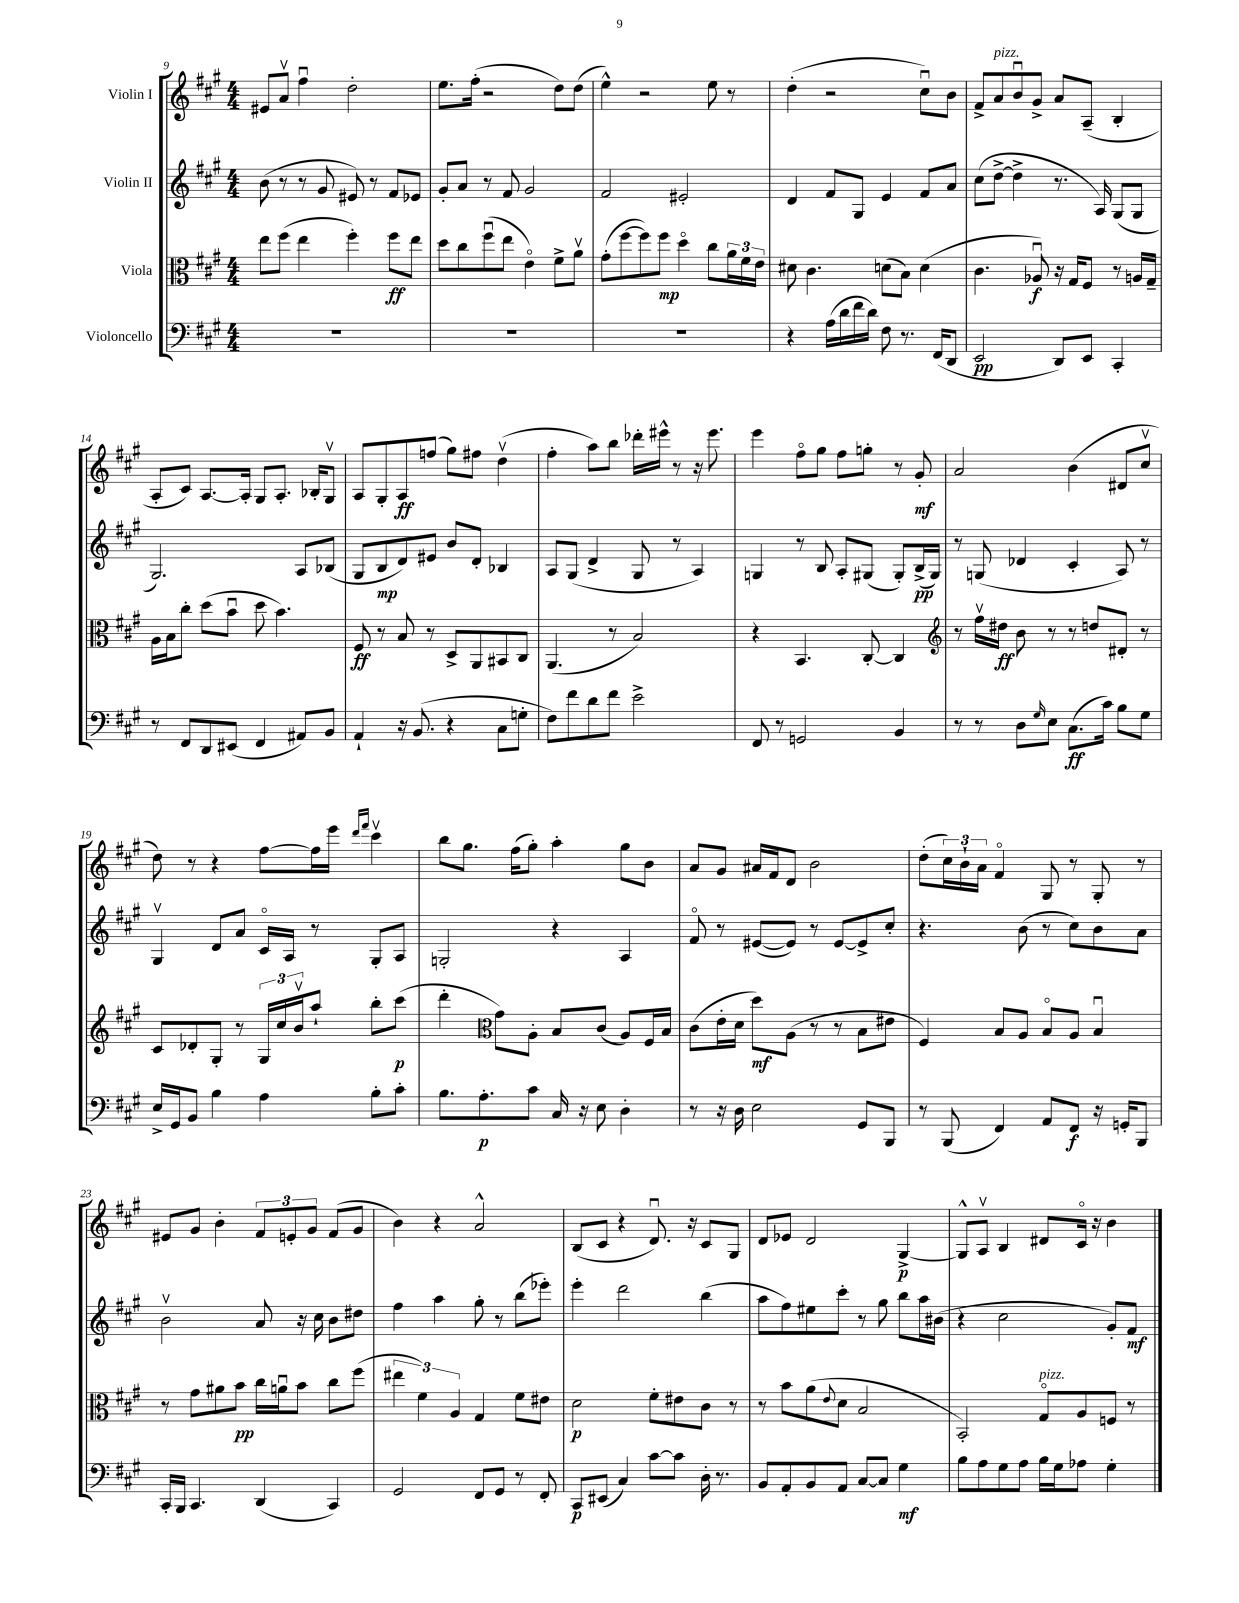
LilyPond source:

<<
\new StaffGroup <<
\new Staff = "s0" \with { instrumentName = "Violin I" } {
    \clef treble \key a \major \numericTimeSignature \time 4/4
    eis'8 a'8\upbow fis''4\downbow d''2-. |
    e''8. fis''16-.( r2 d''8) d''8( |
    e''4-^) r2 e''8 r8 |
    d''4-.( r2 cis''8\downbow) b'8 |
    fis'8-> a'8^\markup { \italic "pizz." } b'8\downbow gis'8-> a'8 a8--( b4-. |
    a8-. cis'8) a8.~ a16-. gis8 a8.-. bes16-. gis8\upbow |
    a8 gis8-. a8\ff f''8( gis''8) fis''8 d''4\upbow( |
    fis''4-. a''8) b''8 des'''16-. eis'''16-^ r8 r16 eis'''8. |
    e'''4 fis''8\flageolet gis''8 fis''8 g''8-. r8 gis'8-.\mf |
    a'2 b'4( dis'8 cis''8\upbow |
    d''8) r8 r4 fis''8~ fis''16 e'''16 \grace { d'''16 fis'''16 } cis'''4\upbow |
    b''8 gis''8. fis''16( gis''8-.) a''4-. gis''8 b'8 |
    a'8 gis'8 ais'16 fis'16 d'8 b'2 |
    d''8-.( \tuplet 3/2 { cis''16) b'16-! a'16 } fis'4\flageolet gis8 r8 gis8-. r8 |
    eis'8 gis'8 b'4-. \tuplet 3/2 { fis'8 e'8-. gis'8 } fis'8( gis'8 |
    b'4) r4 a'2-^ |
    b8( cis'8 r4 d'8.\downbow) r16 cis'8 gis8 |
    d'8 ees'8 d'2 gis4~->\p |
    gis8-^ a8\upbow b4 dis'8 cis'16\flageolet r16 b'4 \bar "|." |
}
\new Staff = "s1" \with { instrumentName = "Violin II" } {
    \clef treble \key a \major \numericTimeSignature \time 4/4
    b'8( r8 r8 gis'8 eis'8) r8 fis'8 ees'8 |
    gis'8-. a'8 r8 fis'8 gis'2 |
    fis'2 eis'2-. |
    d'4 fis'8 gis8 e'4 fis'8 a'8 |
    cis''8( d''8~-> d''4-> r8. a16) gis8( gis8 |
    gis2.) a8 bes8( |
    gis8 b8\mp d'8) eis'8 b'8 d'8-. bes4 |
    a8 gis8( d'4-> gis8 r8 a4) |
    g4 r8 b8 a8-. gis8( gis8-.) b16->\pp( gis16) |
    r8 g8( des'4 cis'4-. a8) r8 |
    gis4\upbow d'8 a'8 cis'16\flageolet a16 r8 gis8-. a8 |
    g2-. r4 a4 |
    fis'8\flageolet r8 eis'8~( eis'8) r8 eis'8~ eis'8-> cis''8-. |
    r4. b'8( r8 cis''8) b'8 a'8 |
    b'2\upbow a'8 r16 cis''16 b'8 dis''8 |
    fis''4 a''4 gis''8-. r8 b''8( ees'''8-.) |
    e'''4-. d'''2 b''4( |
    a''8 fis''8) eis''8 cis'''8-. r8 gis''8 b''8 a''16 bis'16( |
    r4 cis''2 gis'8-.) fis'8\mf \bar "|." |
}
\new Staff = "s2" \with { instrumentName = "Viola" } {
    \clef alto \key a \major \numericTimeSignature \time 4/4
    e''8 fis''8( e''4 fis''4-.) fis''8\ff e''8 |
    d''8 cis''8 fis''8\downbow( e''8 e'4\flageolet) fis'8-> a'8\upbow |
    gis'8-.( fis''8~ fis''8) fis''8\mp d''4\flageolet cis''8 \tuplet 3/2 { a'16 fis'16 e'16 } |
    dis'8 cis'4. d'8( b8) d'4( |
    cis'4. aes8\downbow\f) r16 gis16 fis8 r8 a16 gis16-- |
    a16 b16 cis''8-. d''8( b'8\downbow d''8 b'4.) |
    fis8\ff r8 b8 r8 d8-> a,8 bis,8 cis8 |
    a,4.( r8 b2) |
    r4 b,4. cis8~-. cis4 |
    \clef treble r8 fis''16\upbow dis''16\ff b'8 r8 r8 d''8 dis'8-. r8 |
    cis'8 des'8-. gis8-. r8 \tuplet 3/2 { gis16 cis''16 b'16\upbow } a''8-! b''8-. cis'''8\p( |
    d'''4-. \clef alto gis'8) a8-. b8 cis'8( a8) fis16 b16 |
    cis'8( e'16-. d'16 d''8\mf) a8( r8 r8 b8 eis'8 |
    fis4) b8 a8 b8\flageolet a8 b4\downbow |
    r8 gis'8 ais'8 b'8\pp cis''16 a'16\downbow b'8 cis''8 fis''8( |
    \tuplet 3/2 { eis''4 fis'4) a4 } gis4 fis'8 eis'8 |
    d'2\p fis'8-. eis'8 cis'8 r8 |
    r8 b'8 a'8( \appoggiatura { e'8 } d'8 b2 |
    b,2-.) gis8\flageolet^\markup { \italic "pizz." } a8 f8 r8 \bar "|." |
}
\new Staff = "s3" \with { instrumentName = "Violoncello" } {
    \clef bass \key a \major \numericTimeSignature \time 4/4
    R1 |
    R1 |
    R1 |
    r4 a16( d'16 fis'16 d'16) fis8 r8. fis,16( d,8 |
    e,2\pp d,8) e,8 cis,4-. |
    r8 fis,8 d,8 eis,8( fis,4 ais,8) b,8 |
    a,4-! r16 b,8.( r4 cis8 g8-. |
    fis8) fis'8 d'8 fis'8 e'2-> |
    fis,8 r8 g,2 b,4 |
    r8 r8 d8 \grace { gis16 } e8 cis8.\ff( cis'16) b8 gis8 |
    e16-> gis,16 b,8 b4 a4 b8-. cis'8-. |
    b8. a8.-.\p cis'8 cis16 r16 e8 d4-. |
    r8 r16 d16 e2 gis,8 b,,8 |
    r8 b,,8( fis,4) a,8 fis,8\f r16 g,16-. b,,8 |
    cis,16-. b,,16 cis,4. d,4( cis,4) |
    gis,2 fis,8 gis,8 r8 fis,8-. |
    cis,8\p eis,8( cis4) cis'8~ cis'8 d16-. r8. |
    b,8 a,8-. b,8 a,8 cis8~ cis8 gis4\mf |
    b8 a8 gis8 a8 b16 gis16 aes8 gis4-. \bar "|." |
}
>>
>>
\layout { \context { \Score currentBarNumber = #9 } }
